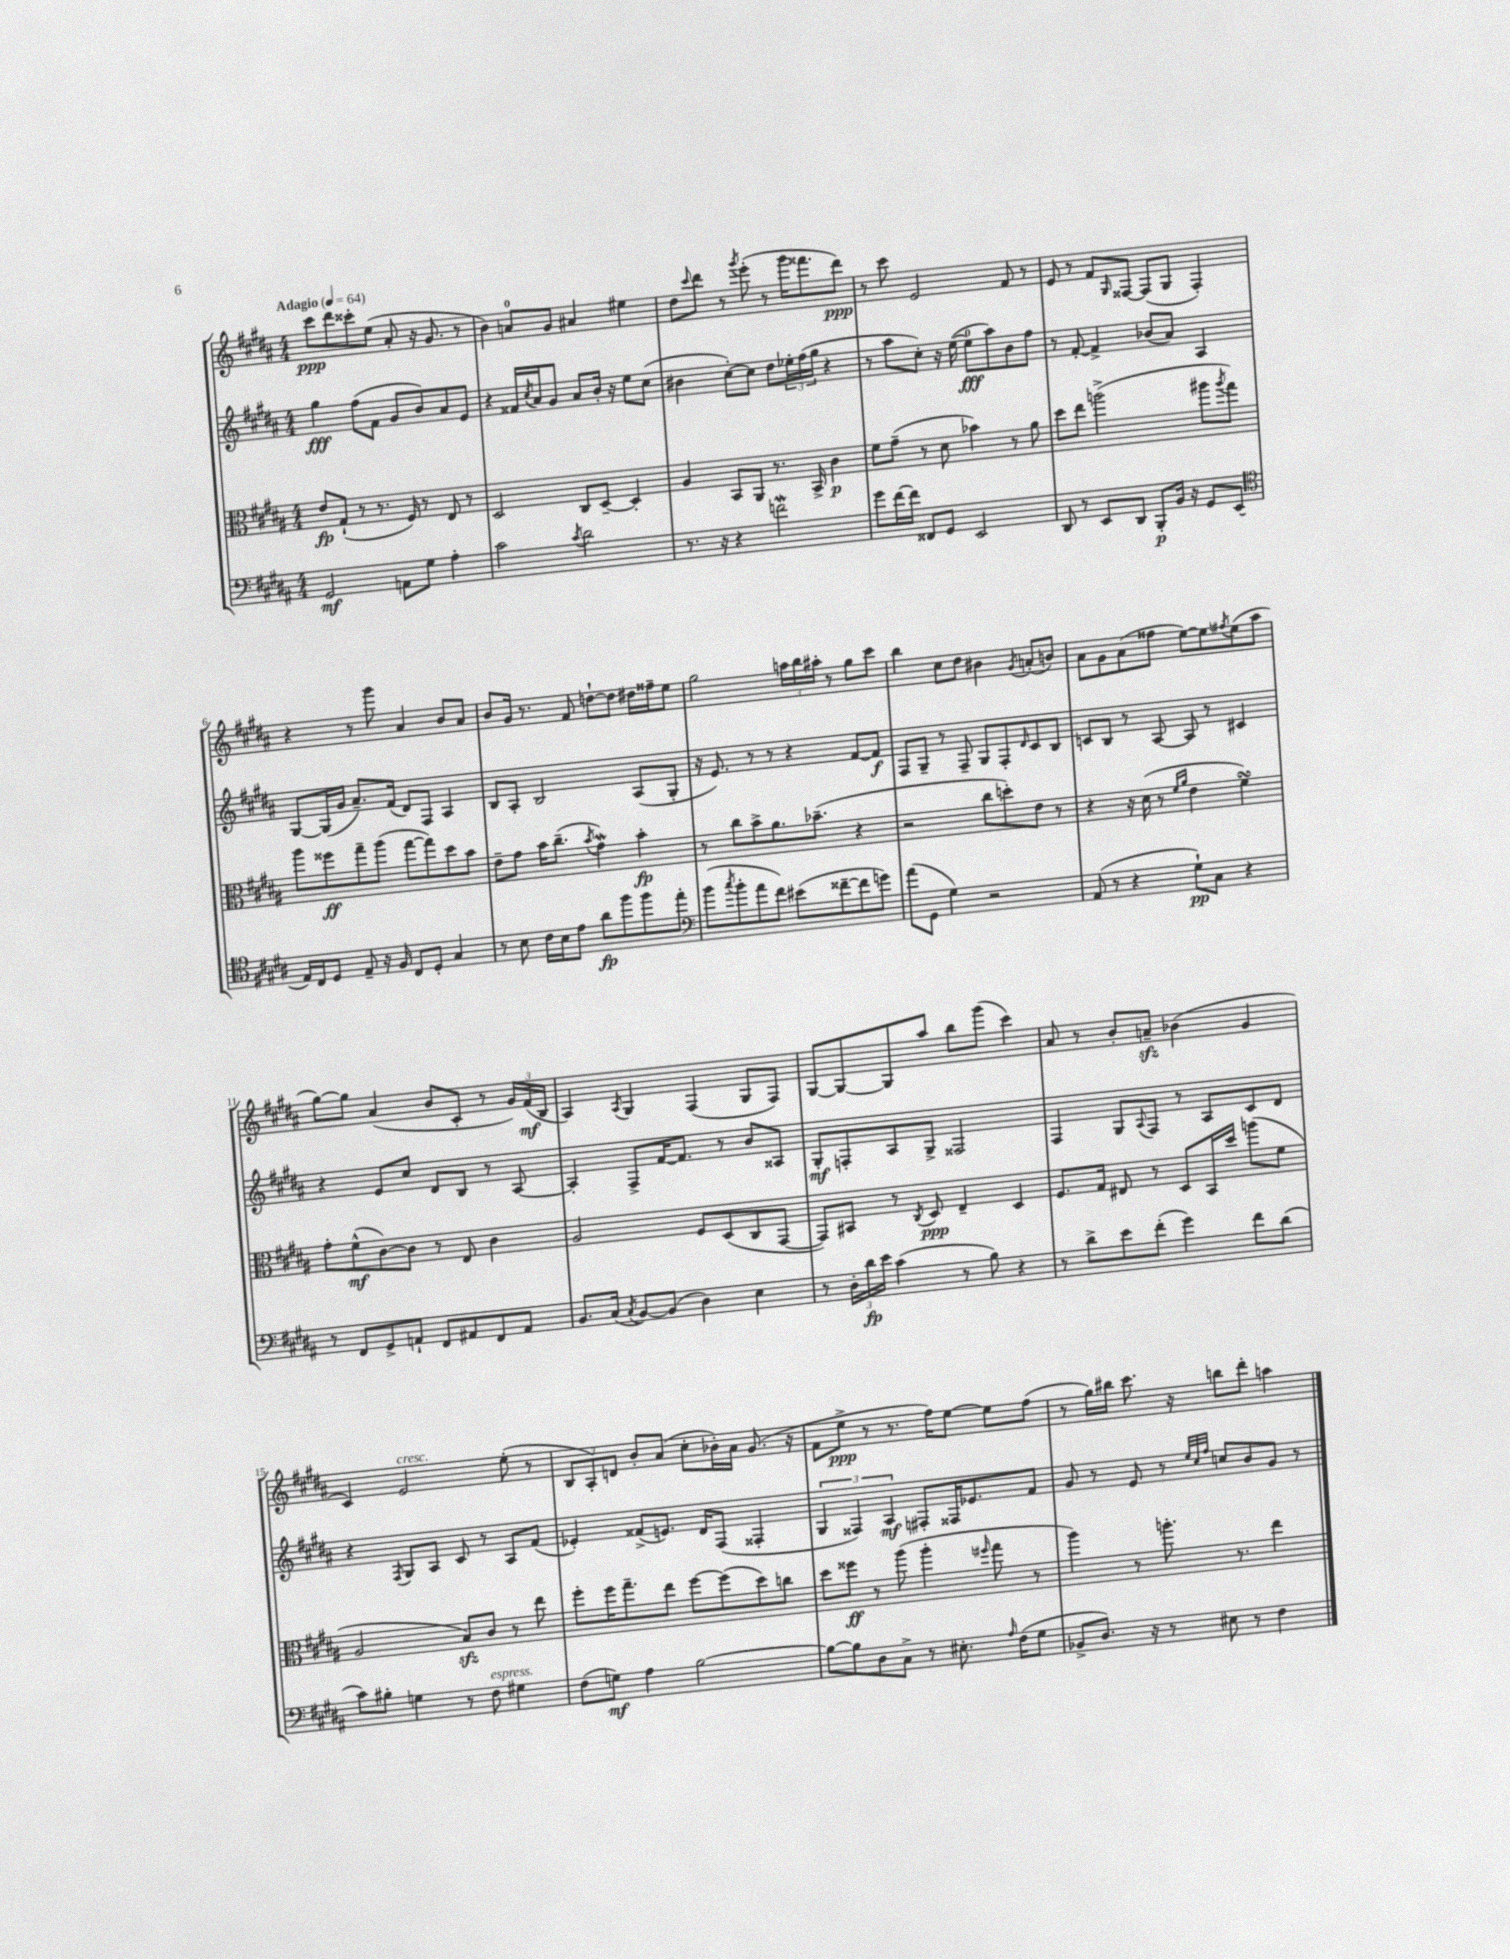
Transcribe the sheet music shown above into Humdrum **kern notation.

**kern	**dynam	**kern	**dynam	**kern	**dynam	**kern	**dynam
*part4	*part4	*part3	*part3	*part2	*part2	*part1	*part1
*staff4	*staff4	*staff3	*staff3	*staff2	*staff2	*staff1	*staff1
*clefF4	*	*clefC3	*	*clefG2	*	*clefG2	*
*k[f#c#g#d#a#]	*	*k[f#c#g#d#a#]	*	*k[f#c#g#d#a#]	*	*k[f#c#g#d#a#]	*
*M4/4	*	*M4/4	*	*M4/4	*	*M4/4	*
*MM64	*	*MM64	*	*MM64	*	*MM64	*
=1	=1	=1	=1	=1	=1	=1	=1
!	!	!	!	!	!	!LO:TX:a:B:t=Adagio	!
2GG#/	mf	8e/L	fp	4gg#\	fff	8ccc#\L	ppp
.	.	(8G#`/J	.	.	.	8ddd#\	.
.	.	8r	.	(8ff#\L	.	8ccc##X'\	.
.	.	8.r	.	8f#\J	.	(8ee\J	.
8AAn\L	.	.	.	8g#/L	.	8a#'/	.
.	.	16F#/)	.	.	.	.	.
8G#\J	.	8r	.	8b/)	.	16r	.
.	.	.	.	.	.	8.g#/	.
4A#'\	.	8E/	.	8a#/	.	.	.
.	.	8r	.	8e/J	.	8r	.
=2	=2	=2	=2	=2	=2	=2	=2
2c#\	.	2D#/	.	4r	.	4b\)	.
.	.	.	.	16f##X/LL	.	8an/L	.
.	.	.	.	8qcc#/	.	.	.
.	.	.	.	16a#/J	.	.	.
.	.	.	.	8g#/J	.	8g#/J	.
8qc#/	.	.	.	.	.	.	.
2d#\	.	8C#/L	.	8a#/L	.	4a#X/	.
.	.	[8D#~/J	.	16b'/Jk	.	.	.
.	.	.	.	16r	.	.	.
.	.	4D#'/]	.	8ee\L	.	4ee#X\	.
.	.	.	.	(8cc#\J	.	.	.
=3	=3	=3	=3	=3	=3	=3	=3
8.r	.	4A#/	.	4b#X\	.	8dd#\L	.
.	.	.	.	.	.	8qqccc#/	.
.	.	.	.	.	.	8ddd#\J	.
16r	.	.	.	.	.	.	.
4r	.	8BB/L	.	[8cc#'\L)	.	8r	.
.	.	.	.	.	.	8qggg#/	.
.	.	8AA#/J	.	8cc#\J]	.	(8eee'\	.
2fnw\	.	8.r	.	8dd#\L	.	8r	.
.	.	.	.	24ee-X'\L	.	16ggg#\KL	.
.	.	.	.	(24ff#\	.	.	.
.	.	16BB^/	.	.	.	8.fff##X\	.
.	.	.	.	24gg#\JJ	.	.	.
.	.	4c#\	p	4r	.	.	.
.	.	.	.	.	.	8ddd#\J)	ppp
=4	=4	=4	=4	=4	=4	=4	=4
8g#\L	.	8f#\L	.	8r	.	8r	.
[16f#\L	.	(8g#~\J	.	8aa#\L	.	8ccc#\	.
16f#\JJ]	.	.	.	.	.	.	.
8FF##X/L	.	8r	.	8cc#'\J)	.	2e/	.
8GG#/J	.	8d#\	.	16r	.	.	.
.	.	.	.	([16ee\	.	.	.
2EE/	.	4b-X\)	.	8ee\L]	fff	.	.
.	.	.	.	8aa#\)	.	.	.
.	.	8r	.	8b\	.	8f#/	.
.	.	8a#\	.	8ff#\J	.	8r	.
=5	=5	=5	=5	=5	=5	=5	=5
8DD#/	.	8dd#\L	.	8r	.	8e/	.
8r	.	8ee\J	.	[8f#'/	.	8r	.
8EE/L	.	(2aan^\	.	4f#^/]	.	8f#/L	.
.	.	.	.	.	.	16qqG#/	.
8DD#/J	.	.	.	.	.	[8F##X/J	.
8BBB'/L	p	.	.	(8b-X/L	.	(8F##/L]	.
16BB/Jk	.	.	.	8a#/J)	.	8G#/J	.
16r	.	.	.	.	.	.	.
8GG#/L	.	8aa#X\L	.	4A#/	.	4F##'/)	.
.	.	8qaa#/	.	.	.	.	.
(8EE/J	.	8gg#\J)	.	.	.	.	.
!!LO:LB:g=z
=6	=6	=6	=6	=6	=6	=6	=6
*clefC4	*	*	*	*	*	*	*
16E/LL)	.	8aa#\L	.	[8G#/L	.	4r	.
16C#/J	.	.	.	.	.	.	.
8D#/J	.	8ff##X\	ff	(16G#/L]	.	.	.
.	.	.	.	16g#/JJ	.	.	.
8E~/	.	8gg#~\	.	8.a#~/L)	.	8r	.
16r	.	(8aa#\J	.	.	.	8ggg#\	.
16F#/	.	.	.	(16f#/Jk	.	.	.
8C#/L	.	[8gg#\L	.	8d#/L)	.	4a#/	.
8D#'/J	.	8gg#\])	.	8F#/J	.	.	.
4G#/	.	8dd#\	.	4A#/	.	8b/L	.
.	.	8b\J	.	.	.	8a#/J	.
=7	=7	=7	=7	=7	=7	=7	=7
8r	.	8e~\L	.	8B/L	.	8b/L	.
8B\	.	8g#\J	.	8A#'/J	.	16g#/Jk	.
.	.	.	.	.	.	8.r	.
16c#\LL	.	16b\KL	.	2B/	.	.	.
16B\J	.	(8.cc#~\J	.	.	.	.	.
8e\J	.	.	.	.	.	8f#/	.
.	.	8qb/	.	.	.	.	.
8a#\L	fp	4g#W\)	.	.	.	[8ddn`\L	.
8ff#\	.	.	.	.	.	8dd\J]	.
8ff#\	.	4b'\	fp	(8A#/L	.	16dd#X\LL	.
.	.	.	.	.	.	16ff##X~\J	.
8ee'\J	.	.	.	8G#'/J	.	8ee\J	.
=8	=8	=8	=8	=8	=8	=8	=8
*clefF4	*	*	*	*	*	*	*
(8b\L	.	8r	.	16r	.	2gg#\	.
.	.	.	.	8.e/)	.	.	.
8qcc#/	.	.	.	.	.	.	.
8b'\	.	8cc#\L	.	.	.	.	.
8a#\	.	8b^\	.	8r	.	.	.
8f#\J)	.	8.a#\	.	8r	.	.	.
(8e#X\L	.	.	.	4r	.	24aan\LL	.
.	.	.	.	.	.	24bb\	.
.	.	(8.b-X~\J	.	.	.	.	.
.	.	.	.	.	.	24aa#X'\JJ	.
[8f##X~\	.	.	.	.	.	8r	.
8f##\]	.	4r	.	[8f#/L	.	8gg#\L	.
8gn\J)	.	.	.	8f#/J]	f	8ccc#\J	.
=9	=9	=9	=9	=9	=9	=9	=9
(8a#\L	.	2r	.	8F#/L	.	4bb\	.
8GG#\J	.	.	.	8G#~/J	.	.	.
4G#\)	.	.	.	8r	.	8cc#\L	.
.	.	.	.	8F#~/	.	8dd#\J	.
2r	.	8cc#\L	.	8G#/L	.	4b#X\	.
.	.	8ddn'\)	.	8F#'/	.	.	.
.	.	.	.	16qqd#/	.	8qg#/	.
.	.	8e\J	.	8c#/	.	(8an'/L	.
.	.	8r	.	8B/J	.	8bn/J)	.
=10	=10	=10	=10	=10	=10	=10	=10
(8AA#/	.	4r	.	8cn/L	.	8a#\L	.
8r	.	.	.	8B/J	.	8g#\	.
4r	.	16r	.	8r	.	(8a#\	.
.	.	(16d#\	.	.	.	.	.
.	.	8r	.	[8A#/	.	8ff##X\J	.
.	.	16qqf#/LL	.	.	.	.	.
.	.	16qqa#/JJ	.	.	.	.	.
8G#`\L)	pp	4e\	.	8A#/]	.	[8ee\L)	.
8C#\J	.	.	.	8r	.	8ee\]	.
.	.	.	.	.	.	8qff#X/	.
4r	.	4f#sSSS\)	.	4c#X/	.	(8ee\	.
.	.	.	.	.	.	8aa#\J	.
!!LO:LB:g=z
=11	=11	=11	=11	=11	=11	=11	=11
8r	.	8g#'\L	.	4r	.	[8gg#\L)	.
8FF#/L	.	(8f#^^\	mf	.	.	8gg#\J]	.
8GG#^/	.	[8c#\)	.	8e/L	.	(4a#/	.
8AAn`/J	.	8c#\J]	.	8cc#/J	.	.	.
8FF#/L	.	8r	.	8d#/L	.	8b/L	.
8AA#X/	.	8E/	.	8B/J	.	8c#'/J	.
8FF#/	.	4c#\	.	8r	.	8r	.
8AA#/J	.	.	.	[8A#/	.	24g#/LL)	.
.	.	.	.	.	.	(24f#/	mf
.	.	.	.	.	.	24B/JJ	.
=12	=12	=12	=12	=12	=12	=12	=12
8.BB/L	.	2A#/	.	4A#'/]	.	4A#/)	.
(16C#/Jk	.	.	.	.	.	.	.
8qC#/	.	.	.	.	.	8qA#/	.
[8BB/L)	.	.	.	8F#^/L	.	4G#/	.
(8BB/J]	.	.	.	[16f#/K	.	.	.
.	.	.	.	8.f#/J]	.	.	.
4D#\)	.	8F#/L	.	.	.	(4F#/	.
.	.	(8D#/	.	8r	.	.	.
4E\	.	8C#/	.	8b/L	.	8G#/L	.
.	.	[8GG#/J	.	8A##X/J	.	8F#/J)	.
=13	=13	=13	=13	=13	=13	=13	=13
8r	.	8GG#/L])	.	8G#'/L	mf	[8G#/L	.
24D#'\LL	.	8BB#X/J	.	8Fn'/	.	8G#/_	.
24d#\	fp	.	.	.	.	.	.
24e\JJ	.	.	.	.	.	.	.
(4c#\	.	8r	.	8A#/	.	8G#/]	.
.	.	8qC#/	.	.	.	.	.
.	.	8D#/	ppp	8G#^/J	.	8aa#/J	.
8r	.	4E~/	.	2F##X/	.	8bb\L	.
8B\)	.	.	.	.	.	(8ggg#\J	.
4r	.	4D#/	.	.	.	4ccc#\)	.
=14	=14	=14	=14	=14	=14	=14	=14
8r	.	8.F#/L	.	4F#/	.	8a#/	.
8d#^\L	.	.	.	.	.	8r	.
.	.	16G#/Jk	.	.	.	.	.
8e\	.	8E#X/	.	8G#/L	.	8b'/L	.
.	.	.	.	8qqA#/	.	.	.
(8f#'\J	.	8r	.	8F#/J	.	8anzz~/J	.
4g#\)	.	8D#/L	.	8r	.	(4b-X\	.
.	.	16BB/L	.	8A#/L	.	.	.
.	.	16dd#/JJ	.	.	.	.	.
8f#\L	.	(8aan\L	.	8c#/	.	4g#/	.
(8d#\J	.	8f#\J	.	8d#/J	.	.	.
!!LO:LB:g=z
=15	=15	=15	=15	=15	=15	=15	=15
8c#\L)	.	2A#/	.	4r	.	4c#/)	.
8B#X'\J	.	.	.	.	.	.	.
.	.	.	.	8qF#/	.	.	.
!	!	!	!	!	!	!LO:TX:a:i:t=cresc.	!
4Gn\	.	.	.	8G#/L	.	2e/	.
.	.	.	.	8A#/J	.	.	.
8r	.	8Bzz/L)	.	8c#/	.	.	.
!LO:TX:a:i:t=espress.	!	!	!	!	!	!	!
8F#\	.	8c#/J	.	8r	.	.	.
4G#X\	.	8r	.	8A#/L	.	(8ee'\	.
.	.	8ee\	.	(8f#/J	.	8r	.
=16	=16	=16	=16	=16	=16	=16	=16
(8F#\L	.	8ff#'\L	.	4e-X'/)	.	12B/L	.
.	.	.	.	.	.	12A#'/)	.
8Gn\J)	mf	16ff#\K	.	.	.	.	.
.	.	.	.	.	.	12dn/J	.
.	.	8.gg#~\	.	.	.	.	.
4A#\	.	.	.	(8f##X^/L	.	8b'/L	.
.	.	8ee\J	.	8.en/J)	.	(8a#/J	.
[2B\	.	[8ff#\L	.	.	.	8cc#'\L	.
.	.	.	.	16d#/KL	.	.	.
.	.	(8ff#\]	.	(8F#/J	.	16b-X'\L)	.
.	.	.	.	.	.	16a#\JJ	.
.	.	8dd#\)	.	4F##X'/	.	(8.g#/	.
.	.	8ccn\J	.	.	.	.	.
.	.	.	.	.	.	16r	.
=17	=17	=17	=17	=17	=17	=17	=17
8B\L_	.	8dd#\L	.	6G#/	.	8f#\L	.
8B\]	.	8ff##X\J	ff	.	.	8ee^\J	ppp
.	.	.	.	6F##X/)	.	.	.
8D#\	.	8r	.	.	.	8r	.
.	.	.	.	6A#/	mf	.	.
8C#^\J	.	(8aa#\	.	.	.	8.r	.
8r	.	4aa#'\	.	8F#X'/L	.	.	.
.	.	.	.	.	.	16ff#\KL)	.
8.E#X'\	.	.	.	16F##X/K	.	[8ee\J	.
.	.	.	.	8.e-X/	.	.	.
.	.	16qqff#X/	.	.	.	.	.
.	.	8gg#\	.	.	.	8ee\L]	.
16qqA#/	.	.	.	.	.	.	.
(16F#\KL	.	.	.	.	.	.	.
8G#\J	.	8r	.	8f#/J	.	(8ff#\J	.
=18	=18	=18	=18	=18	=18	=18	=18
8BB-X^/L	.	4aa#\)	.	8g#/	.	8r	.
8.D#/J)	.	.	.	8r	.	16gg#\LL)	.
.	.	.	.	.	.	16bb#X\JJ	.
.	.	8r	.	8e/	.	8.ccc#\	.
16r	.	.	.	.	.	.	.
8r	.	8.aan'\	.	8r	.	.	.
.	.	.	.	.	.	16r	.
.	.	.	.	32qqee/LLL	.	.	.
.	.	.	.	32qqcc#/	.	.	.
.	.	.	.	32qqff#/JJJ	.	.	.
8E#X\	.	.	.	8ccn/L	.	8bbn\L	.
.	.	8.r	.	.	.	.	.
8r	.	.	.	8b/	.	8ddd#'\J	.
4F#\	.	4ee\	.	8g#/J	.	4aan\	.
.	.	.	.	8r	.	.	.
==	==	==	==	==	==	==	==
*-	*-	*-	*-	*-	*-	*-	*-
